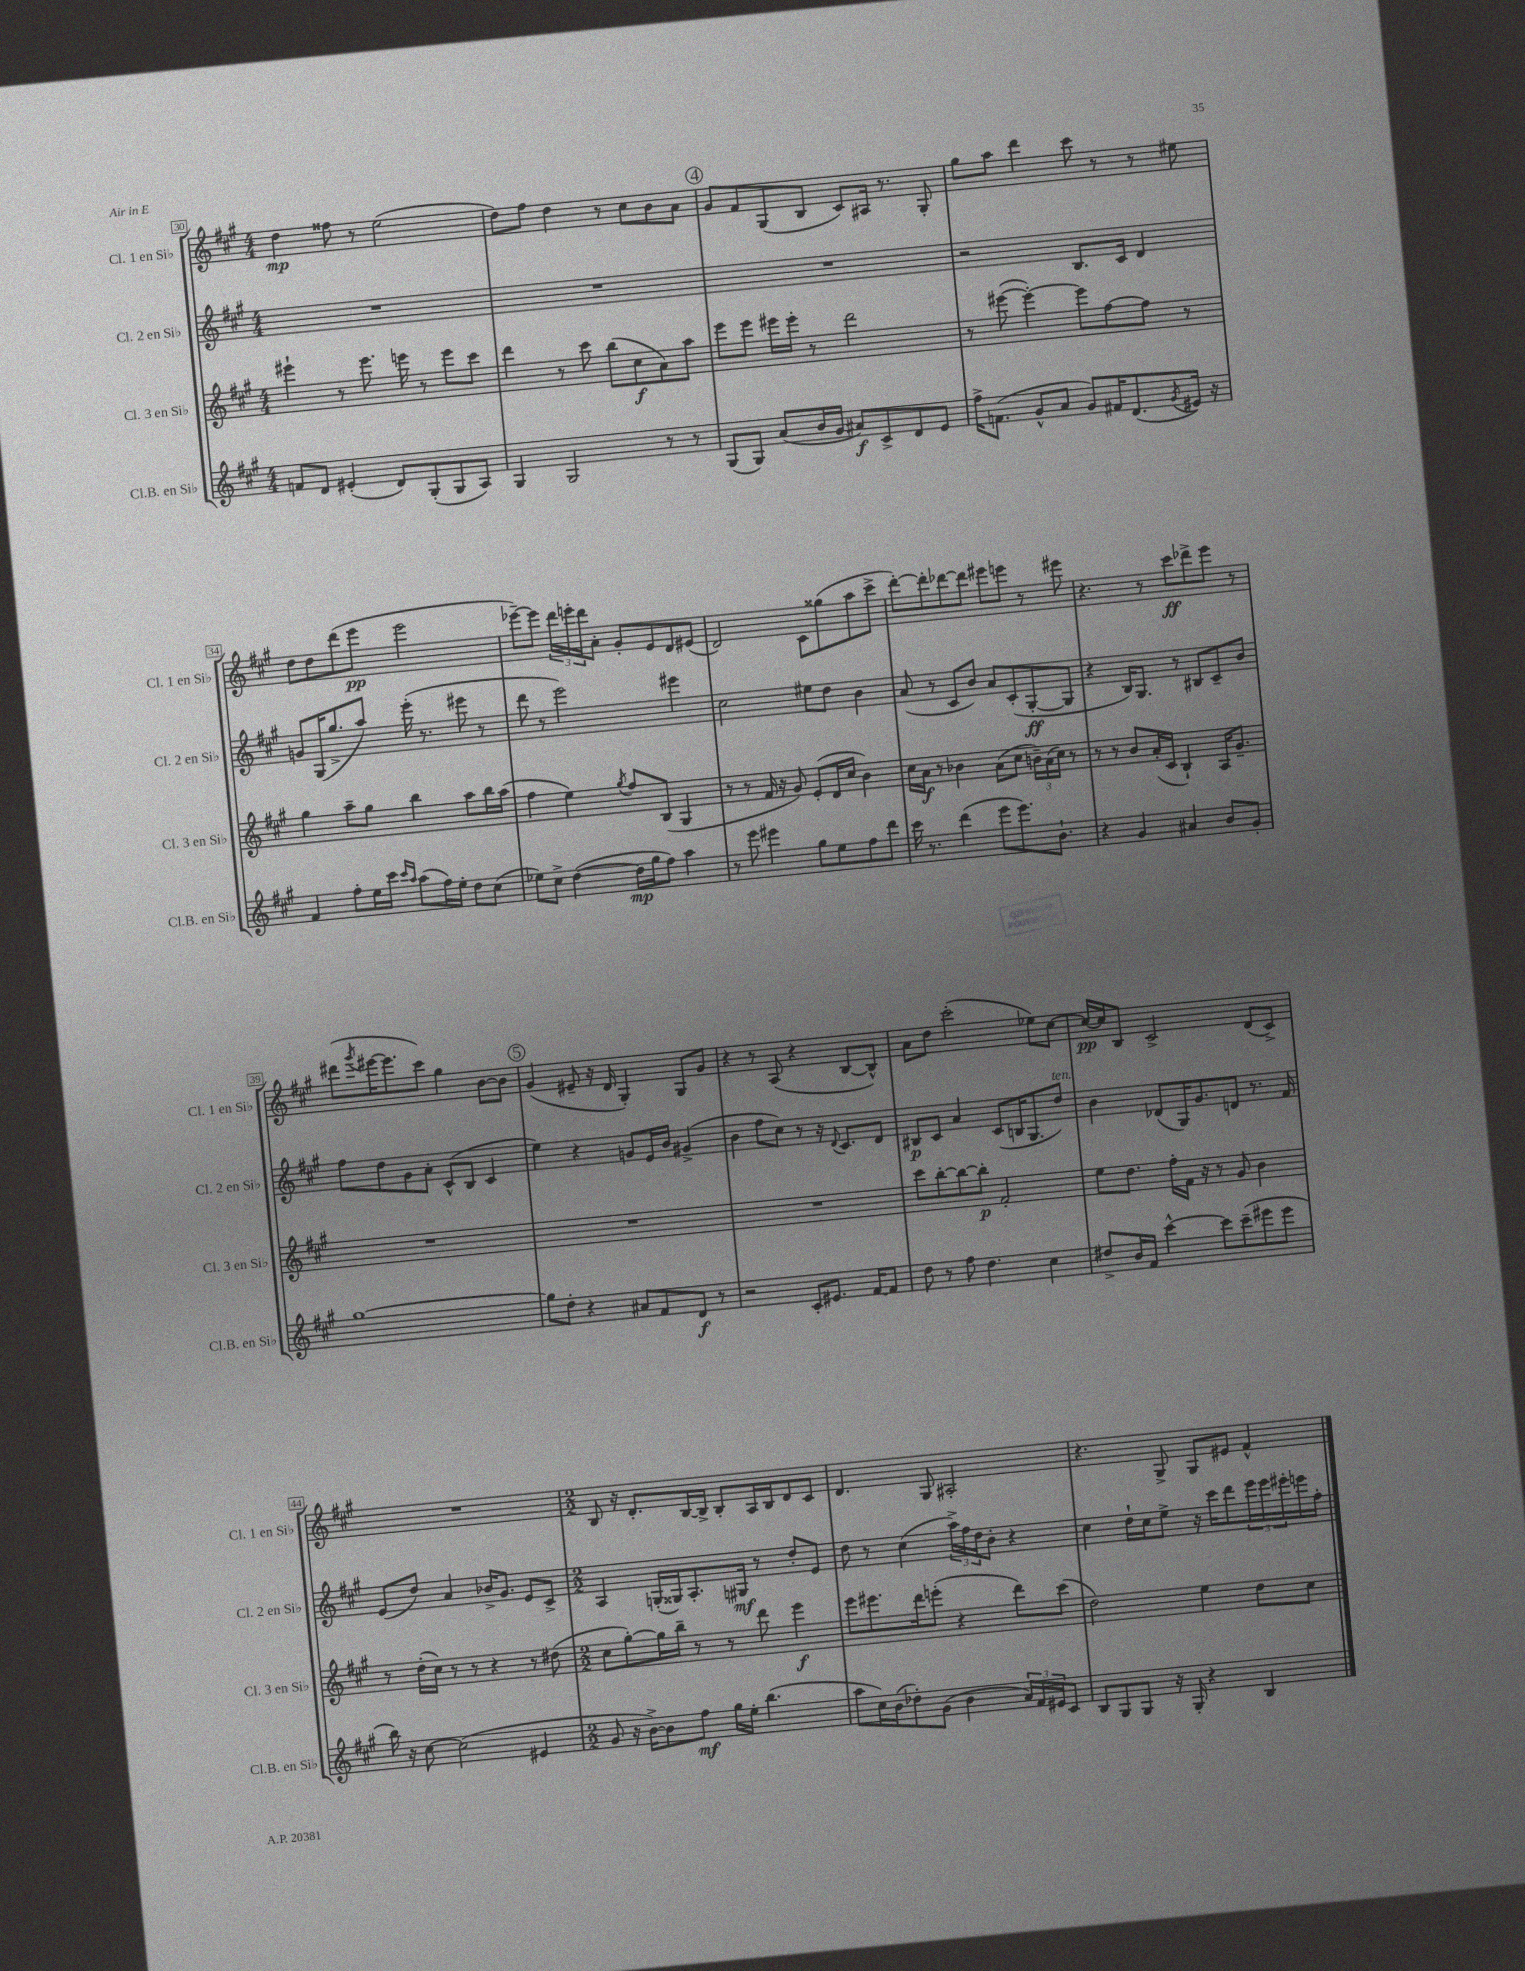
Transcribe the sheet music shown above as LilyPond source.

<<
\new StaffGroup <<
\new Staff = "s0" \with { instrumentName = "Cl. 1 en Sib" shortInstrumentName = "Cl. 1 en Sib" } {
    \clef treble \key a \major \numericTimeSignature \time 4/4
    d''4\mp fisis''8 r8 e''2( |
    d''8) fis''8 d''4 r8 cis''8 b'8 a'8 |
    \mark \markup { \circle "4" } gis'8 fis'8 gis8( b8 cis'8) ais16 r8. gis8-. |
    gis''8 a''8 d'''4 cis'''8 r8 r8 eis''8 |
    d''8 d''8 d'''8( e'''8\pp e'''2 |
    ees'''8~--) ees'''8 \tuplet 3/2 { d'''16 e'''16-. d'''16 } a'8-. gis'8-. e'8 d'8 eis'8( |
    d'2) cis'8 gisis''8( a''8 cis'''8-> |
    d'''8~-.) d'''8-. des'''8~ des'''8 eis'''8 e'''8 r8 eis'''8 |
    r4. r8 cis'''8\ff des'''8-> e'''8 r8 |
    dis'''8( \acciaccatura { gis'''8 } eis'''16~ eis'''8. cis'''8) gis''4 b'8~ b'8 |
    \mark \markup { \circle "5" } gis'4( eis'8-- r16 d'16 gis4-.) gis8 gis'8 |
    r4 r8 a8( r4 b8~ b8-^) |
    a'8 d''8 cis'''2-.( ees''8) cis''8~ |
    cis''16~\pp cis''16 b8 cis'2-> d'8( cis'8->) |
    R1 |
    \numericTimeSignature \time 2/2 b8 r16 d'8.-. b16~ b16-> b8-. a16 b16 d'8 cis'8 |
    d'4. gis8 ais2-. |
    r4. gis8-> gis8 eis'8 fis'4-^ \bar "|." |
}
\new Staff = "s1" \with { instrumentName = "Cl. 2 en Sib" shortInstrumentName = "Cl. 2 en Sib" } {
    \clef treble \key a \major \numericTimeSignature \time 4/4
    R1 |
    R1 |
    \mark \markup { \circle "4" } R1 |
    r2 b8. cis'16 d'4 |
    g'8 gis16( gis''8.-> a''8) e'''16-.( r8. eis'''8 r8 |
    d'''8 r8 e'''2) eis'''4 |
    cis''2 eis''8 d''8 b'4 |
    a'8( r8 cis'8 b'8) a'8 cis'8-.( gis8~-.\ff gis8 |
    r4 b16) gis8. r8 bis8 cis'8-- b'8 |
    fis''8 d''8 gis'8 a'8-. cis'8-^( b8 cis'4 |
    \mark \markup { \circle "5" } e''4) r4 g'8 e'16 b'16 gis'4->( |
    b'4 fis''8 cis''8) r8 r16 \appoggiatura { d'8 } cis'8. d'8 |
    bis8\p cis'8 a'4 cis'8( b16 gis8. d''8^\markup { \italic "ten." }) |
    b'4 des'8( gis16) gis'8. d'8 r8. fis'16 |
    e'8( d''8) a'4 bes'16-> gis'8. e'8 cis'8-> |
    \numericTimeSignature \time 2/2 a4 g16-.( gisis16) a8.-. gis16\mf r8 d''8-. e'8 |
    d''8 r8 cis''4( \tuplet 3/2 { a''16->) fis''16 d''16 } b'8-. r4 |
    cis''4 d''16-! cis''16 e''8-> r16 cis'''16 d'''8 \tuplet 3/2 { e'''16 e'''16 eis'''16-. } e'''16 fis''16-. \bar "|." |
}
\new Staff = "s2" \with { instrumentName = "Cl. 3 en Sib" shortInstrumentName = "Cl. 3 en Sib" } {
    \clef treble \key a \major \numericTimeSignature \time 4/4
    eis'''4-! r8 eis'''8. e'''16 r8 e'''8 cis'''8 |
    d'''4 r8 cis'''8 b''8( cis''8\f a'8) a''8 |
    \mark \markup { \circle "4" } e'''8 e'''8 eis'''16 eis'''16-. r8 d'''2 |
    r8 eis'''8~( eis'''4~-.) eis'''8 fis''8~ fis''8 r8 |
    gis''4 a''8-- gis''8 b''4 a''8 b''16 a''16( |
    fis''4 e''4) \acciaccatura { gis''8 } fis''8 b8( gis4 |
    r8 r8 fis'16 r16 gis'8) e'8-.( d'16 cis''16 b'4) |
    cis''16 a'16\f r8 bes'4 a'8( cis''8 \tuplet 3/2 { b'16--) a'16( cis''16) } r8 |
    r8 r8 b'8 a'16-.( cis'16 b4-!) a16 gis'8.-- |
    R1 |
    \mark \markup { \circle "5" } R1 |
    R1 |
    cis'''8 b''8~-. b''8~ b''8-.\p fis'2-. |
    e''8 d''8. fis''16-. fis'16 r16 r8 gis'8 b'4 |
    r8 d''16-.( cis''16) r8 r8 r4 r8 dis''8( |
    \numericTimeSignature \time 2/2 cis''8 gis''8~-.) gis''16 b''16-- r8 r8 d'''8 e'''4\f |
    e'''8 eis'''8. d'''16 e'''8-.( r4 d'''8) cis'''8( |
    d''2) e''4 d''8 cis''8 \bar "|." |
}
\new Staff = "s3" \with { instrumentName = "Cl.B. en Sib" shortInstrumentName = "Cl.B. en Sib" } {
    \clef treble \key a \major \numericTimeSignature \time 4/4
    f'8 d'8 eis'4-.( d'8) gis8-.( gis8 a8) |
    gis4 gis2 r8 r8 |
    \mark \markup { \circle "4" } gis8( gis8) a'8( b'16 gis'16 ais'8\f) cis'8-> d'8 e'8 |
    fis''16-> f'8.( gis'8-^ a'8 gis'8) fis'16 d'8.( \acciaccatura { gis'8 } eis'16) r16 |
    fis'4 fis''8-. e''16 cis'''16 \grace { cis'''16 a''16 } a''8( fis''16) e''16-. d''8 cis''8( |
    ees''8) cis''8-> d''4~( d''16\mp gis''16 fis''8) a''4 |
    r8 e'''8 eis'''4 gis''8 e''8 fis''8 d'''8 |
    cis'''16 r8. d'''4( e'''8 e'''8.) b'8.-! |
    r4 gis'4 ais'4 b'8 gis'8-. |
    gis''1~ |
    \mark \markup { \circle "5" } gis''8 d''8-. r4 ais'8 fis'8 d'8\f r8 |
    r2 cis'8-. eis'8. fis'16~ fis'8 |
    d''8 r8 fis''8 d''4. cis''4 |
    dis''8-> b'16 fis'16 cis'''4~-^ cis'''8 cis'''8--( eis'''8 eis'''8 |
    b''16) r16 cis''8~ cis''2( eis'4 |
    \numericTimeSignature \time 2/2 gis'8 r16 b'16~->) b'8 fis''8\mf gis''16 e''16-. b''4.( |
    a''8 cis''16) b'16( des''8-.) gis'8( b'4 \tuplet 3/2 { a'16) fis'16 eis'16 } cis'8 |
    b8 gis8 gis8 r16 gis16-. r4 b4 \bar "|." |
}
>>
>>
\layout { \context { \Score currentBarNumber = #30 \override BarNumber.stencil = #(make-stencil-boxer 0.1 0.3 ly:text-interface::print) } }
